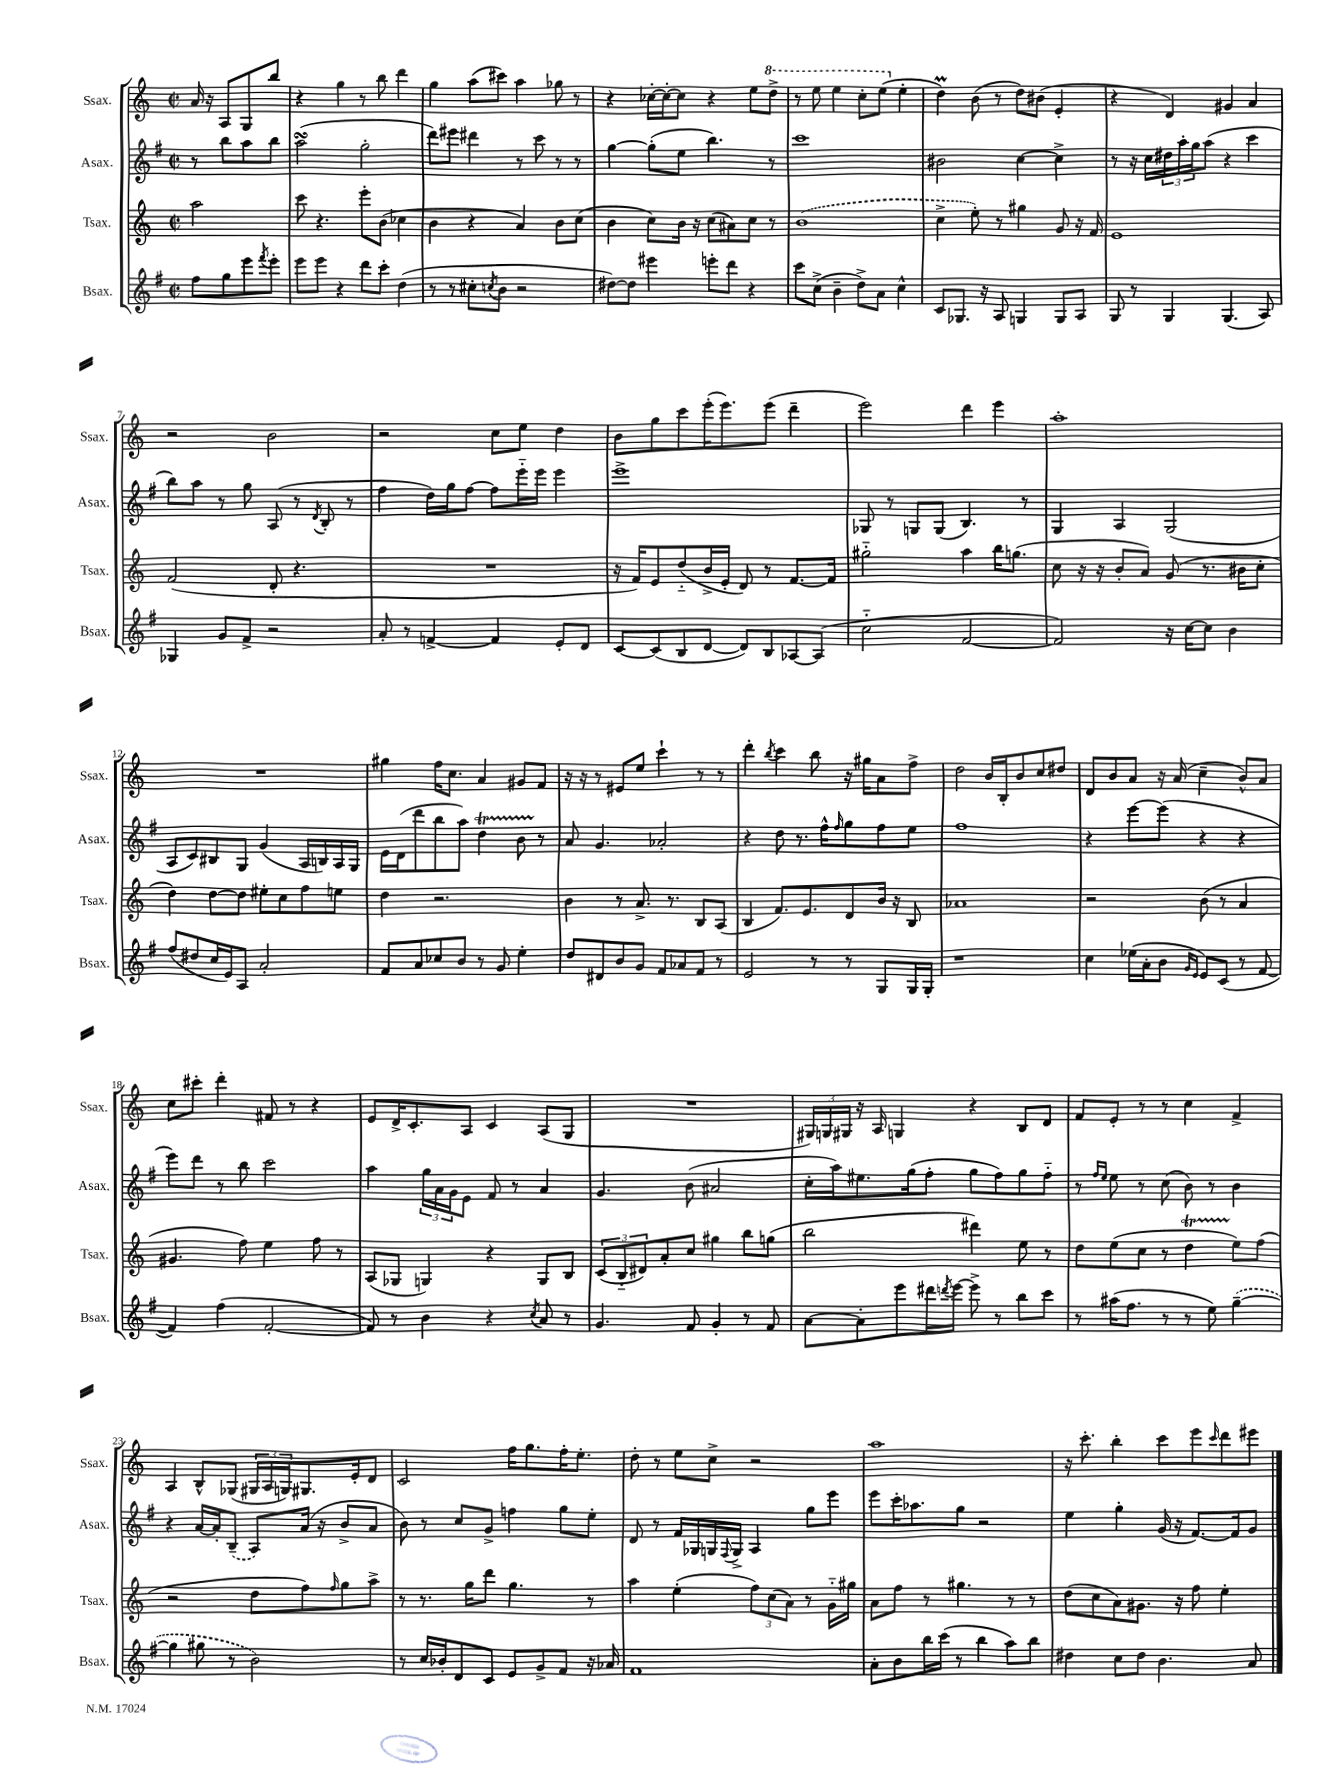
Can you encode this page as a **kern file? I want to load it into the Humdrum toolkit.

**kern	**kern	**kern	**kern
*part4	*part3	*part2	*part1
*staff4	*staff3	*staff2	*staff1
*I"Bsax.	*I"Tsax.	*I"Asax.	*I"Ssax.
*I'Bsax.	*I'Tsax.	*I'Asax.	*I'Ssax.
*clefG2	*clefG2	*clefG2	*clefG2
*k[f#]	*k[]	*k[f#]	*k[]
*M2/2	*M2/2	*M2/2	*M2/2
*met(c|)	*met(c|)	*met(c|)	*met(c|)
=	=	=	=
8ff#\L	2aa\	8r	16a/
.	.	.	16r
8gg\	.	8bb\L	8A/L
8eee\	.	8aa\	8G/
8qfff#/	.	.	.
8eee'\J	.	8bb\J	8bb/J
=1	=1	=1	=1
8eee\L	8ccc\	(2aasSSS\	4r
8eee\J	4.r	.	.
4r	.	.	4gg\
8ddd\L	8eee'\L	2gg'\	8r
8ccc'\J	(8b\J	.	8bb\
(4dd\	4cc-X\	.	4ddd\
=2	=2	=2	=2
8r	4b\	8ddd\L)	4gg\
8r	.	8eee#X\J	.
8cc#X'\L	4r	4ddd#X\	(8aa\L
8qccn/	.	.	.
8b\J	.	.	8ccc#X\J)
2r	4a/)	8r	4aa\
.	.	8ccc\	.
.	8b\L	8r	8gg-X\
.	(8cc\J	8r	8r
=3	=3	=3	=3
[8dd#X\L)	4b\	[4gg\	4r
8dd#\J]	.	.	.
4eee#X\	8cc\L)	(8gg'\L]	[16cc-X'\LL
.	.	.	16cc-'\J_
.	16b\Jk	8ee\J	8cc-\J]
.	16r	.	.
8eeen'\L	(8cc\L	4.bb\)	4r
8ddd\J	8a#X\)	.	.
4r	8cc\J	.	8ee\L
*	*	*	*8va
.	8r	8r	8ddd^\J
=4	=4	=4	=4
8ccc\L	(1b	1ccc	8r
(8cc^\J	.	.	8eee\
4b~\	.	.	4eee\
8dd^\L)	.	.	8ccc'\L
8a\J	.	.	(8eee\J
*	*	*	*X8va
4cc^^\	.	.	4ee'\
=5	=5	=5	=5
8c/L	4cc^\	2b#X\	4ddM\)
8.G-X/J	.	.	.
.	8ee'\)	.	(8b\
16r	.	.	.
8A/	8r	.	8r
4Gn/	4gg#X\	[4cc\	8dd\L)
.	.	.	(8b#X\J
8G/L	8g/	4cc^\]	4e'/
8A/J	16r	.	.
.	16f/	.	.
=6	=6	=6	=6
8G/	1e	8r	4r
8r	.	16r	.
.	.	16cc\LL	.
4G/	.	24dd#X\	4d/)
.	.	24aa'\	.
.	.	24gg\J	.
.	.	(8aa\J	.
(4.G/	.	4r	4g#X/
.	.	4ccc\	4a/
8A/)	.	.	.
!!LO:LB:g=z
=7	=7	=7	=7
4G-X/	(2f/	8bb\L)	2r
.	.	8aa\J	.
8g/L	.	8r	.
8f#^/J	.	8gg\	.
2r	8d'/	(8A/	2b\
.	4.r	8r	.
.	.	8qd/	.
.	.	8B'/	.
.	.	8r	.
=8	=8	=8	=8
8a'/	1r	4ff#\	2r
8r	.	.	.
[4fn^/	.	16dd\LL)	.
.	.	16gg\J	.
.	.	[8ff#\J	.
4f/]	.	8ff#\L]	8cc\L
.	.	16eee\L	8ee\J
.	.	16eee\JJ	.
8e'/L	.	4eee\	4dd\
8d/J	.	.	.
=9	=9	=9	=9
[8c/L	16r	1eee^	8b\L
.	16f/KL)	.	.
(8c/]	8e/	.	8gg\
8B/	(8dd/	.	8ccc\
[8d/J	16b^/L	.	(16eee'\K
.	16e'/JJ	.	8.eee\)
8d/L])	8d/)	.	.
8B/	8r	.	(8eee\J
[8A-X/	[8.f/L	.	4ddd~\
(8A-/J]	.	.	.
.	16f/Jk]	.	.
=10	=10	=10	=10
2cc\	2gg#X\	8G-X/	2eee\)
.	.	8r	.
.	.	8Gn/L	.
.	.	(8G/J	.
[2f#/	4aa\	4.B/)	4ddd\
.	16bb\KL	.	4eee\
.	(8.ggn\J	.	.
.	.	8r	.
=11	=11	=11	=11
2f#/])	8cc\	4G/	1aa'
.	16r	.	.
.	16r	.	.
.	8b'/L	4A/	.
.	8a/J)	.	.
16r	(8g/	(2G/	.
[16cc\KL	.	.	.
8cc\J]	8.r	.	.
4b\	.	.	.
.	16b#X\KL	.	.
.	8cc'\J	.	.
!!LO:LB:g=z
=12	=12	=12	=12
(8ff#/L	4dd\)	8A/L	1r
8dd#X/	.	8c/)	.
16cc/L	[8dd\L	8B#X/	.
16e/J)	.	.	.
8A/J	8dd\J]	8G/J	.
2a'/	8ee#X'\L	(4g/	.
.	8cc\	.	.
.	8ff\	16A/LL	.
.	.	16Bn/)	.
.	8een\J	16A/	.
.	.	16G/JJ	.
=13	=13	=13	=13
8f#/L	4dd\	16e\LL	4gg#X\
.	.	(16d\J	.
8a/	.	8ddd\	.
8cc-X/	2.r	8bb\	16ff\KL
.	.	.	8.cc\J
8b/J	.	8aa\J)	.
8r	.	4ddT\	4a/
8g/	.	.	.
4ee'\	.	8bTTT\	8g#X/L
.	.	8r	8f/J
=14	=14	=14	=14
8dd/L	4b\	8a/	16r
.	.	.	16r
8d#X/	.	4.g/	8r
8b/	8r	.	8e#X/L
8g/J	8.a^/	.	8ee/J
8f#/L	.	2a-X'/	4ccc`\
.	8.r	.	.
8a-X/	.	.	.
8f#/J	8B/L	.	8r
8r	(8A/J	.	8r
=15	=15	=15	=15
2e/	4B/	4r	4ddd'\
.	.	.	8qbb/
.	8.f/L)	8dd\	4ccc\
.	.	8.r	.
.	8.e/	.	.
8r	.	.	8bb\
.	.	16ff#^^\KL	.
.	.	16qqff#/	.
8r	8d/	8gg\	16r
.	.	.	16gg#X\KL
8G/L	16b/Jk	8ff#\	8a\
.	16r	.	.
16G/L	8B/	8ee\J	8ff^\J
16G'/JJ	.	.	.
=16	=16	=16	=16
1r	1a-X	1ff#	2dd\
.	.	.	16b/LL
.	.	.	16B'/J
.	.	.	8b/
.	.	.	8cc/
.	.	.	8dd#X/J
=17	=17	=17	=17
4cc\	2r	4r	8d/L
.	.	.	8b/
(16ee-X\LL	.	[8eee\L	8a/J
16a'\J	.	.	.
8b\J	.	(8eee\J]	16r
.	.	.	(16a/
16qqg/LL	.	.	.
16qqe/JJ	.	.	.
8e/L)	(8b\	4r	4cc~\
(8c/J	8r	.	.
8r	4a/	4r	8b^^/L)
[8f#/	.	.	8a/J
!!LO:LB:g=z
=18	=18	=18	=18
4f#/])	4.g#X/	8eee\L)	8cc\L
.	.	8ddd\J	8ccc#X'\J
(4ff#\	.	8r	4ddd'\
.	8ff\)	8bb\	.
[2f#'/	4ee\	2ccc\	8f#X/
.	.	.	8r
.	8ff\	.	4r
.	8r	.	.
=19	=19	=19	=19
8f#/])	(8A/L	4aa\	8e/L
8r	8G-X/J	.	16d^/K
.	.	.	8.c'/
4b\	4Gn/)	24gg\LL	.
.	.	24a\	.
.	.	24g\J	.
.	.	8e\J	8A/J
4r	4r	8f#/	4c/
.	.	8r	.
8qcc/	.	.	.
8a/	8G/L	4a/	(8A/L
8r	8B/J	.	8G/J
=20	=20	=20	=20
4.g/	(12c/L	4.g/	1r
.	12B/	.	.
.	12d#X/)	.	.
.	8a'/	.	.
8f#/	8cc/J	(8b\	.
4g'/	4gg#X\	2a#X/	.
8r	8bb\L	.	.
8f#/	(8ggn\J	.	.
=21	=21	=21	=21
[8a\L	2bb\	16cc'\LL	24G#X/LL)
.	.	.	24Gn/
.	.	16aa\J)	.
.	.	.	24G#X/JJ
8a'\]	.	8.ee#X\	16r
.	.	.	16A/
8eee\	.	.	4Gn/
.	.	(16gg\k	.
16ddd#X\L	.	8ff#'\J	.
8qdddn/	.	.	.
[16eee\JJ	.	.	.
8eee^\]	4ddd#X\)	8gg\L	4r
8r	.	8ff#\)	.
8bb\L	8ee\	8gg\	8B/L
8ccc\J	8r	8ff#\J	8d/J
=22	=22	=22	=22
8r	8dd\L	8r	8f/L
.	.	16qqff#/LL	.
.	.	16qqee/JJ	.
(16aa#X\KL	(8ee\	8ee\	8e'/J
8.ff#\J	.	.	.
.	8cc\J	8r	8r
8r	8r	(8cc\	8r
8r	4ddT\	8b\)	4cc\
8ee\)	.	8r	.
([4gg~\	8ee\L)	4b\	4f^/
.	(8ff\J	.	.
!!LO:LB:g=z
=23	=23	=23	=23
4gg\]	2r	4r	4A/
8gg#X\	.	[16a/LL	8B^^/L
.	.	16a'/J]	.
8r	.	(8B~/J	(8G-X/J
2b\)	8dd\L	8A/L)	24G#X/LL
.	.	.	24A/
.	.	.	24Gn/J)
.	8ff\)	(16a/Jk	8.G#X/
.	.	16r	.
.	16qqff/	.	.
.	8gg\	8b^/L	.
.	.	.	16e'/k
.	8aa^\J	8a/J	8d/J
=24	=24	=24	=24
8r	8r	8b\)	2c/
16cc/LL	8.r	8r	.
16b-X'/J	.	.	.
8d/	.	8cc/L	.
.	16gg\KL	.	.
8c/J	8ddd\J	8g^/J	.
8e/L	4.gg\	4ffn\	16ff\KL
.	.	.	8.gg\
8g^/	.	.	.
8f#/J	.	8gg\L	16ff'\K
.	.	.	8.ee'\J
16r	8r	8ee'\J	.
16a-X/	.	.	.
=25	=25	=25	=25
1f#	4aa\	8d/	8dd'\
.	.	8r	8r
.	(4ee'\	16f#/LL	8ee\L
.	.	16G-X/	.
.	.	16Gn/	8cc^\J
.	.	8qqF#/	.
.	.	16G^/JJ	.
.	12ff\L)	4A/	2r
.	(12cc\	.	.
.	12a\J)	.	.
.	8r	8gg\L	.
.	16g\LL	8eee\J	.
.	16gg#X\JJ	.	.
=26	=26	=26	=26
8a'\L	8a\L	8eee\L	1aa
8b\	8ff\J	16ccc'\K	.
.	.	8.aa-X\	.
16bb\L	8r	.	.
(16ccc\JJ	.	.	.
8r	4.gg#X\	8gg\J	.
4bb\	.	2r	.
8aa\L)	8r	.	.
8bb\J	8r	.	.
=27	=27	=27	=27
4dd#X\	(8dd\L	4ee\	16r
.	.	.	8.ccc'\
.	8cc\	.	.
8cc\L	8a\)	4gg'\	4bb'\
8dd#\J	8.g#X\J	.	.
4.b\	.	(16g/	8ccc\L
.	16r	16r	.
.	8ff\	[8.f#/L)	8eee\
.	.	.	16qqccc/
.	4ee'\	.	8ddd\
.	.	16f#/k]	.
8a/	.	8g/J	8eee#X\J
==	==	==	==
*-	*-	*-	*-
